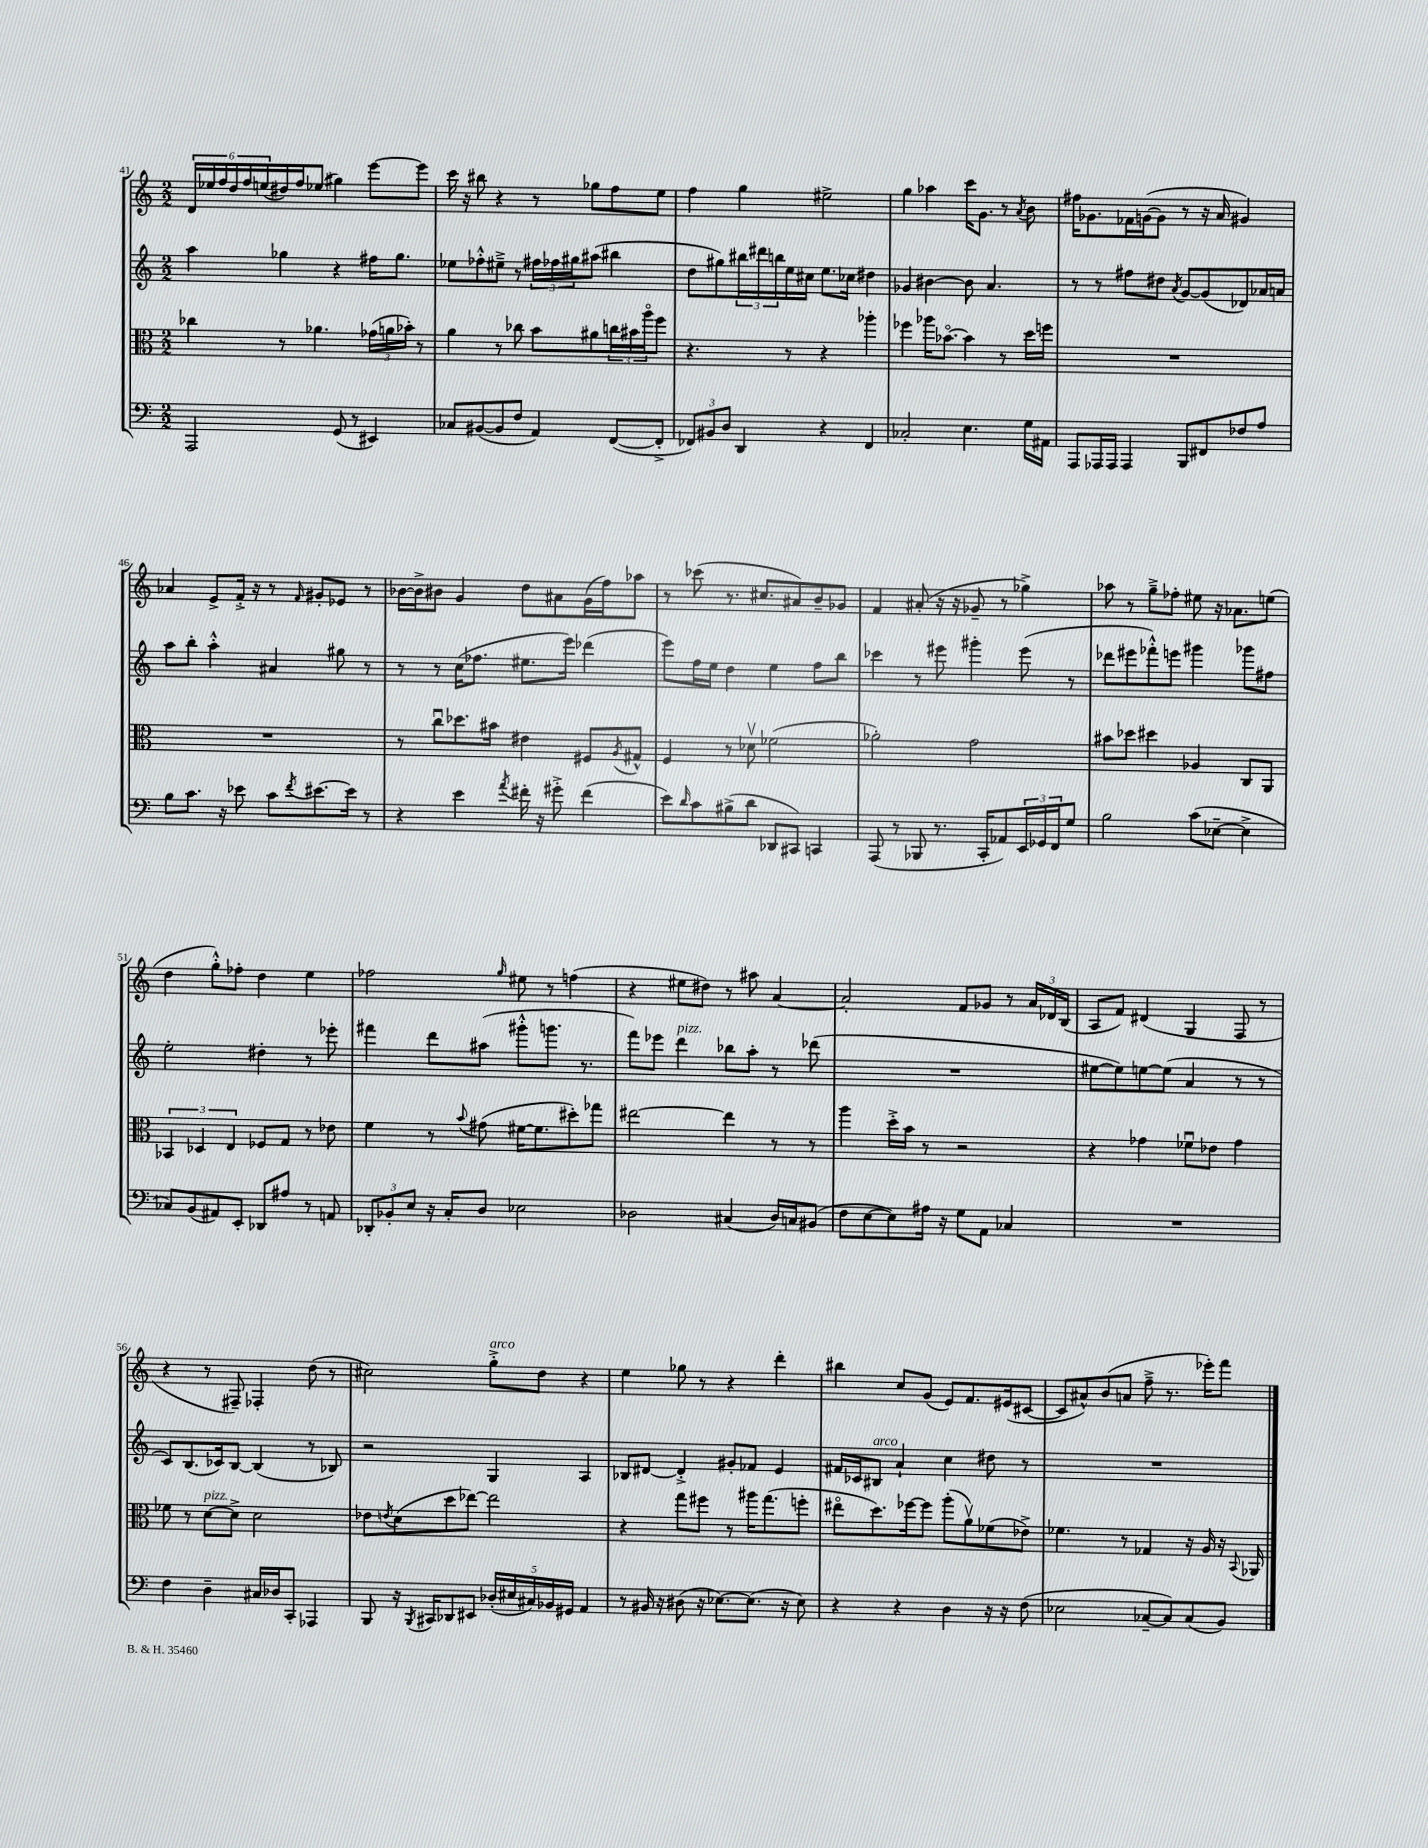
<<
\new StaffGroup <<
\new Staff = "s0" {
    \clef treble \key c \major \numericTimeSignature \time 2/2
    \tuplet 6/4 { d'16 ees''16 f''16 d''16 f''16 e''16( } dis''16) f''16 ees''8( gis''4) e'''8~ e'''8 |
    c'''16 r16 bis''8 r4 r8 ges''8 f''8 e''8 |
    f''4 g''4 eis''2-> |
    g''4 aes''4 c'''16 g'8. r8 \acciaccatura { a'8 } b'8 |
    fis''16 ges'8. fes'16 g'16~( g'8 r8 r16 a'16 gis'4) |
    aes'4 e'8-> f'16-.-> r16 r8 \grace { f'16 } gis'8-. ees'8 r8 |
    bes'16~ bes'16-> bis'8 g'4 d''8 ais'8 g'16( f''16) aes''8 |
    r8 ces'''8( r8. cis''8. ais'8) b'8-- ges'8 |
    f'4 ais'8-.( r16 r16 ges'8-- r8 ges''4->) |
    aes''8 r8 g''8---> fes''8-. eis''8 r16 aes'8. e''8( |
    d''4 g''8-.-^) fes''8-. d''4 e''4 |
    fes''2 \grace { g''16 } eis''8 r8 f''4( |
    r4 eis''8 dis''8) r8 ais''8 a'4~ |
    a'2-. f'8 ges'8 r8 \tuplet 3/2 { a'16 des'16 b16( } |
    a8 f'8) dis'4( g4 f8 r8 |
    r4 r8 fis8--) fes4-. d''8( r8 |
    cis''2) g''8-.->^\markup { \italic "arco" } d''8 r4 |
    e''4 ges''8 r8 r4 d'''4-. |
    bis''4 c''8 g'8( e'8) f'8. eis'16( cis'8~ |
    cis'8 ais'8-^) b'8( a'8 f''8---> r8. ees'''16-.) f'''8 \bar "|." |
}
\new Staff = "s1" {
    \clef treble \key c \major \numericTimeSignature \time 2/2
    a''4 ges''4 r4 fis''16 ges''8. |
    ees''8 fes''8-.-^ eis''8---> r8 \tuplet 3/2 { fis''16 fes''16 gis''16 } ais''8( bis''4 |
    d''8 gis''8) \tuplet 3/2 { bis''16 dis'''16 b''16 } e''16 cis''16 e''8. ces''16 dis''4 |
    ges'4 bis'4~ bis'8 a'4. |
    r8 r8 fis''8 dis''8 \acciaccatura { a'8 } g'8~ g'8( des'8) aes'16 a'16 |
    a''8 b''8-. a''4-.-^ ais'4 gis''8 r8 |
    r8 r8 c''16( fes''8. eis''8. e'''16) des'''4( |
    e'''8) f''16 e''16 d''4 e''4 f''8 b''8 |
    ces'''4 r8 eis'''8 gis'''4-. eis'''8( r8 |
    des'''8 eis'''8 fes'''8-.-^) e'''8 gis'''4 ges'''8 fis''8 |
    e''2-. dis''4-. r8 ees'''8-. |
    fis'''4 d'''8 ais''8( gis'''8-.-^ g'''8. r8. |
    f'''8) ees'''8 d'''4^\markup { \italic "pizz." } bes''8 a''8-. r8 des'''8( |
    R1 |
    eis''8~ eis''8) e''8~ e''8( a'4 r8 r8 |
    c'8) b8.( ces'16) b8~ b4( r8 bes8) |
    r2 g4 a4 |
    bes8 dis'8~ dis'4-.-> gis'8-. fes'8 e'4 |
    fis'16 ces'16 bis8^\markup { \italic "arco" } a'4-! c''4 dis''8 r8 |
    R1 \bar "|." |
}
\new Staff = "s2" {
    \clef alto \key c \major \numericTimeSignature \time 2/2
    ces''4 r8 aes'4. \tuplet 3/2 { ges'16( a'16 bes'16-.) } r8 |
    a'4 r8 ces''8 b'8 ais'8 \tuplet 3/2 { c''16 bis'16 a''16\flageolet } f''8 |
    r4. r8 r4 aes''4-. |
    fes''4 aes''16 bes'8.~\flageolet bes'4 r8 d''16 f''16 |
    R1 |
    R1 |
    r8 c''8\downbow des''8. bis'16 eis'4 fis8 \acciaccatura { a8 } gis8-^ |
    f4 r8 des'8\upbow fes'2( |
    aes'2-.) g'2 |
    bis'8 des''8 dis''4 aes4 c8 a,8 |
    \tuplet 3/2 { bes,4 des4 e4 } fes8 g8 r8 ees'8 |
    f'4 r8 \appoggiatura { b'8 } gis'8( fis'16~ fis'8. dis''8-.) ges''8 |
    eis''2~ eis''4 r8 r8 |
    a''4 d''16-.-> b'16 r8 r2 |
    r4 ges'4 fes'8\downbow ees'8 ges'4 |
    fes'8 r8 d'8~^\markup { \italic "pizz." } d'8-> d'2 |
    ees'8 \acciaccatura { e'8 } d'8( d''8 ees''8~) ees''2 |
    r4 g''8 fis''8 r8 ais''16 g''8.( f''8-. |
    eis''8\flageolet d''8.) fes''16~ fes''8 a''8-.( a'8\upbow) fes'8( ees'8->) |
    fes'4. r8 ges4 r16 a16 r16 \appoggiatura { b,8 } aes,16 \bar "|." |
}
\new Staff = "s3" {
    \clef bass \key c \major \numericTimeSignature \time 2/2
    a,,2 g,8( r8 eis,4) |
    ces8 bis,8~( bis,8 f8 a,4) f,8~( f,8-.-> |
    \tuplet 3/2 { fes,8) bis,8 d8 } d,4 r4 fes,4 |
    ces2-. e4. g16 ais,16 |
    a,,8 aes,,16 aes,,16 aes,,4 b,,8 fis,8 fes8 a8 |
    b8 c'8. r16 ees'8 c'8 \acciaccatura { f'8 } eis'8.~ eis'16 r8 |
    r4 e'4 \acciaccatura { a'8 } fis'16-. r16 gis'8-.-> fis'4( |
    e'8) \grace { d'16 } c'8 bis8->( d'8 des,8 cis,8) c,4 |
    a,,8( r8 bes,,8 r8. c,16-. aes,8) \tuplet 3/2 { e,16 ges,16 f,16 } g8 |
    b2 c'8( ees8~-- ees4-> |
    ces8) b,8( ais,8) e,8-. des,8 ais8 r8 a,8 |
    \tuplet 3/2 { des,8-. bes,8-. e8 } r16 c16-. d8 ees2 |
    des2 cis4( des16) c16 bis,8( |
    f8 e8~ e8) ais16 r16 g8 a,8 ces4 |
    R1 |
    f4 d4-- cis16 des16 c,8-. aes,,4 |
    b,,8 r16 \acciaccatura { b,,8 } cis,16 des,8 eis,8 \tuplet 5/4 { des16-.( eis16 cis16) bes,16 gis,16 } a,4 |
    r8 bis,16 r16 dis8( r16 ees8.~) ees8.( r16 ees8) |
    r4 r4 d4 r16 r16 f8( |
    ees2 ces8~-- ces8) ces8( b,8) \bar "|." |
}
>>
>>
\layout { \context { \Score currentBarNumber = #41 } }
